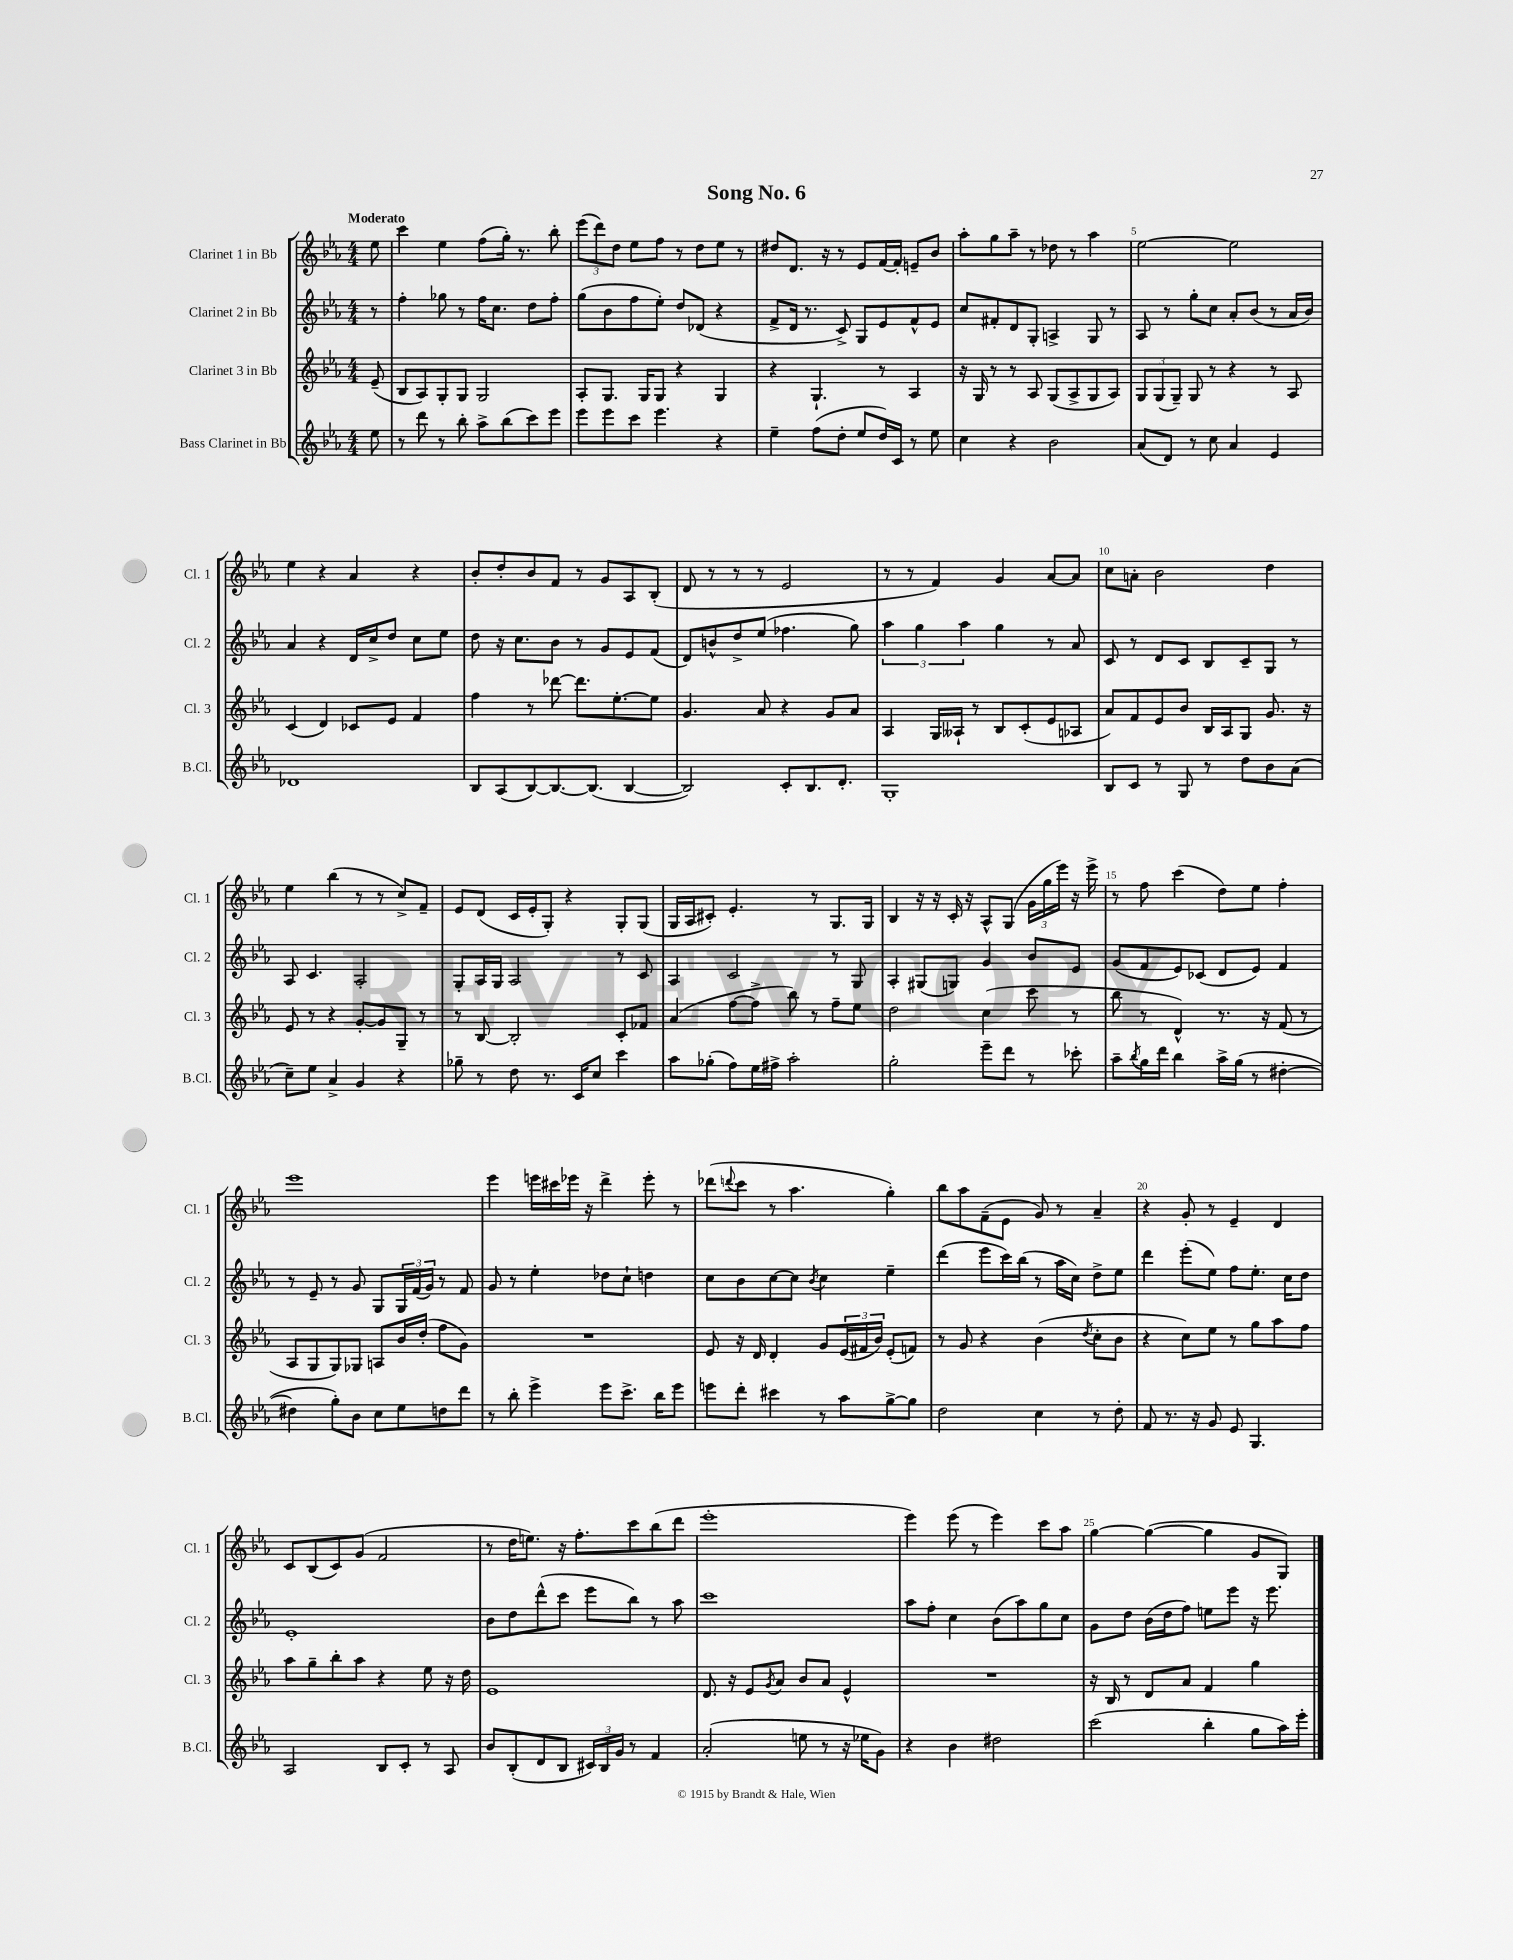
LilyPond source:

\header { title = "Song No. 6" }
<<
\new StaffGroup <<
\new Staff = "s0" \with { instrumentName = "Clarinet 1 in Bb" shortInstrumentName = "Cl. 1" } {
    \clef treble \key ees \major \numericTimeSignature \time 4/4 \partial 8 \tempo "Moderato"
    ees''8 |
    c'''4 ees''4 f''8( g''16-.) r8. bes''8-. |
    \tuplet 3/2 { ees'''8( d'''8) d''8 } ees''8 f''8 r8 d''8 ees''8 r8 |
    dis''8 d'8. r16 r8 ees'8 f'16~ f'16-. e'8-- bes'8 |
    aes''8-. g''8 aes''8-- r8 des''8 r8 aes''4 |
    ees''2~ ees''2 |
    ees''4 r4 aes'4 r4 |
    bes'8-. d''8-. bes'8 f'8 r8 g'8 aes8 bes8-.( |
    d'8 r8 r8 r8 ees'2 |
    r8 r8 f'4) g'4 aes'8~ aes'8 |
    c''8 a'8-. bes'2 d''4 |
    ees''4 bes''4( r8 r8 c''8->) f'8-- |
    ees'8 d'8( c'16 ees'16-. g8-.) r4 g8-. g8( |
    g16 aes16 cis'8-.) ees'4.-. r8 g8. g16 |
    bes4 r16 r16 c'16-. r16 aes8-^ g8( \tuplet 3/2 { g'16 g''16 ees'''16) } r16 ees'''16-> |
    r8 f''8 c'''4( d''8) ees''8 f''4-. |
    ees'''1 |
    ees'''4 e'''16 cis'''16 ees'''16 r16 d'''4-> ees'''8-. r8 |
    des'''8( \appoggiatura { d'''8 } c'''8 r8 aes''4. g''4-.) |
    bes''8 aes''8 f'8--( ees'8 g'8) r8 aes'4-- |
    r4 g'8-. r8 ees'4-- d'4 |
    c'8 bes8( c'8) g'8( f'2 |
    r8 d''16 e''8.) r16 f''8.-. c'''8 bes''8( d'''8 |
    ees'''1-. |
    ees'''4) ees'''8( r8 ees'''4) c'''8 aes''8 |
    g''4~ g''4~( g''4 g'8 g8) \bar "|." |
}
\new Staff = "s1" \with { instrumentName = "Clarinet 2 in Bb" shortInstrumentName = "Cl. 2" } {
    \clef treble \key ees \major \numericTimeSignature \time 4/4 \partial 8
    r8 |
    f''4-. ges''8 r8 f''16 c''8. d''8 f''8-. |
    g''8( bes'8 f''8 ees''8-.) d''8 des'8( r4 |
    f'8-> d'16 r8. c'8->) g8 ees'8 f'8-^ ees'8 |
    c''8 fis'8-. d'8 g8-. a4-> g8 r8 |
    aes8 r8 g''8-. c''8 aes'8-. bes'8( r8 aes'16 bes'16) |
    aes'4 r4 d'16 c''16-> d''8 c''8 ees''8 |
    d''8 r16 c''8. bes'8 r8 g'8 ees'8 f'8( |
    d'8) b'8-^ d''8-> ees''8( fes''4. g''8) |
    \tuplet 3/2 { aes''4 g''4 aes''4 } g''4 r8 aes'8 |
    c'8 r8 d'8 c'8 bes8 c'8-- g8 r8 |
    aes8 c'4. aes2-. |
    g8-. aes16 g16 aes2 r8 c'8 |
    aes4 c'2 r8 g8 |
    aes4-. gis8( g8) g'4 bes'8 ees'8 |
    g'8( f'8 ees'8) ces'8( d'8 ees'8) f'4 |
    r8 ees'8-- r8 g'8 g8 \tuplet 3/2 { g16 f'16( g'16) } r8 f'8 |
    g'8 r8 ees''4-. des''8 c''8-! d''4 |
    c''8 bes'8 c''8~ c''8 \acciaccatura { bes'8 } c''4 ees''4-- |
    d'''4( ees'''8 c'''16) bes''16( r8 aes''16 c''16) d''8-> ees''8 |
    d'''4 ees'''8-.( ees''8) f''8 ees''8.-. c''16 d''8 |
    ees'1-. |
    bes'8 d''8 d'''8-^( c'''8 ees'''8 bes''8) r8 aes''8 |
    c'''1 |
    aes''8 f''8-. c''4 bes'8( aes''8) g''8 c''8 |
    g'8 d''8 bes'16( d''16 f''8) e''8 ees'''8 r16 ees'''8. \bar "|." |
}
\new Staff = "s2" \with { instrumentName = "Clarinet 3 in Bb" shortInstrumentName = "Cl. 3" } {
    \clef treble \key ees \major \numericTimeSignature \time 4/4 \partial 8
    ees'8--( |
    bes8 aes8) g8-. g8 g2 |
    aes8-. g8. g16 g8 r4 g4 |
    r4 g4.-! r8 aes4 |
    r16 g16 r8 r8 aes8 g8( aes8-> g8 aes8) |
    \tuplet 3/2 { g8 g8( g8--) } g8 r8 r4 r8 aes8 |
    c'4( d'4) ces'8 ees'8 f'4 |
    f''4 r8 des'''8~ des'''8. ees''8.~-. ees''8 |
    g'4. aes'8 r4 g'8 aes'8 |
    aes4 g16 aeses16-! r8 bes8 c'8-.( ees'8 aes8 |
    aes'8) f'8 ees'8 bes'8 bes16 aes16 g8 g'8. r16 |
    ees'8 r8 r4 g'8~-. g'8 g8-- r8 |
    r8 bes8~ bes2-. c'8-. fes'8 |
    aes'4( f''8~ f''8-> bes''8) r8 f''8-- ees''8 |
    d''2 c''4( c'''8 r8 |
    bes''8 r8 d'4-^) r8. r16 f'8( r8 |
    aes8 g8 g8) ges8 a8 bes'16 d''16-.( f''8 g'8) |
    R1 |
    ees'8 r16 d'16 d'4-. g'8 \tuplet 3/2 { ees'16( fis'16 bes'16) } ees'8-.( f'8) |
    r8 g'8 r4 bes'4( \acciaccatura { d''8 } c''8-. bes'8 |
    r4 c''8) ees''8 r8 g''8 aes''8 f''8 |
    aes''8 g''8-- bes''8-. aes''8 r4 ees''8 r16 d''16 |
    ees'1 |
    d'8. r16 ees'8 \acciaccatura { g'8 } aes'8 bes'8 aes'8 ees'4-^ |
    R1 |
    r16 bes16 r8 d'8 aes'8 f'4 g''4 \bar "|." |
}
\new Staff = "s3" \with { instrumentName = "Bass Clarinet in Bb" shortInstrumentName = "B.Cl." } {
    \clef treble \key ees \major \numericTimeSignature \time 4/4 \partial 8
    ees''8 |
    r8 d'''8 r8 bes''8-. aes''8-> bes''8( c'''8) ees'''8 |
    ees'''8 ees'''8 c'''8 ees'''4. r4 |
    ees''4-- f''8( d''8-. ees''8 d''16) c'16 r8 ees''8 |
    c''4 r4 bes'2 |
    aes'8( d'8) r8 c''8 aes'4 ees'4 |
    des'1 |
    bes8 aes8( bes8~) bes8.~ bes8.( bes4~ |
    bes2) c'8-. bes8. d'8.-. |
    g1-. |
    bes8 c'8 r8 g8 r8 d''8 bes'8 aes'8( |
    c''8--) ees''8 aes'4-> g'4 r4 |
    ges''8-- r8 d''8 r8. c'16 c''8 c'''4 |
    aes''8 ges''8-.( f''8) ees''16 fis''16-> aes''2-. |
    g''2-. ees'''8-- d'''8 r8 ces'''8-. |
    aes''8-- \acciaccatura { bes''8 } g''16 d'''16 bes''4 aes''16-> g''16( r8 dis''4~-. |
    dis''4 g''8-.) bes'8 c''8 ees''8 d''8 d'''8 |
    r8 bes''8-. ees'''4-> ees'''8 c'''8.-> bes''16 ees'''8 |
    e'''8 d'''8-. cis'''4 r8 aes''8 g''8~-> g''8 |
    d''2 c''4 r8 d''8-. |
    f'8 r8. r16 g'8 ees'8 g4. |
    aes2 bes8 c'8-. r8 aes8 |
    bes'8 bes8-.( d'8 bes8 \tuplet 3/2 { cis'16) bes16 g'16 } r8 f'4 |
    aes'2-.( e''8 r8 r16 ees''16 g'8) |
    r4 bes'4 dis''2 |
    c'''2( bes''4-. g''8 aes''16) ees'''16-. \bar "|." |
}
>>
>>
\layout { \context { \Score \override BarNumber.break-visibility = ##(#f #t #t) barNumberVisibility = #(every-nth-bar-number-visible 5) } }
